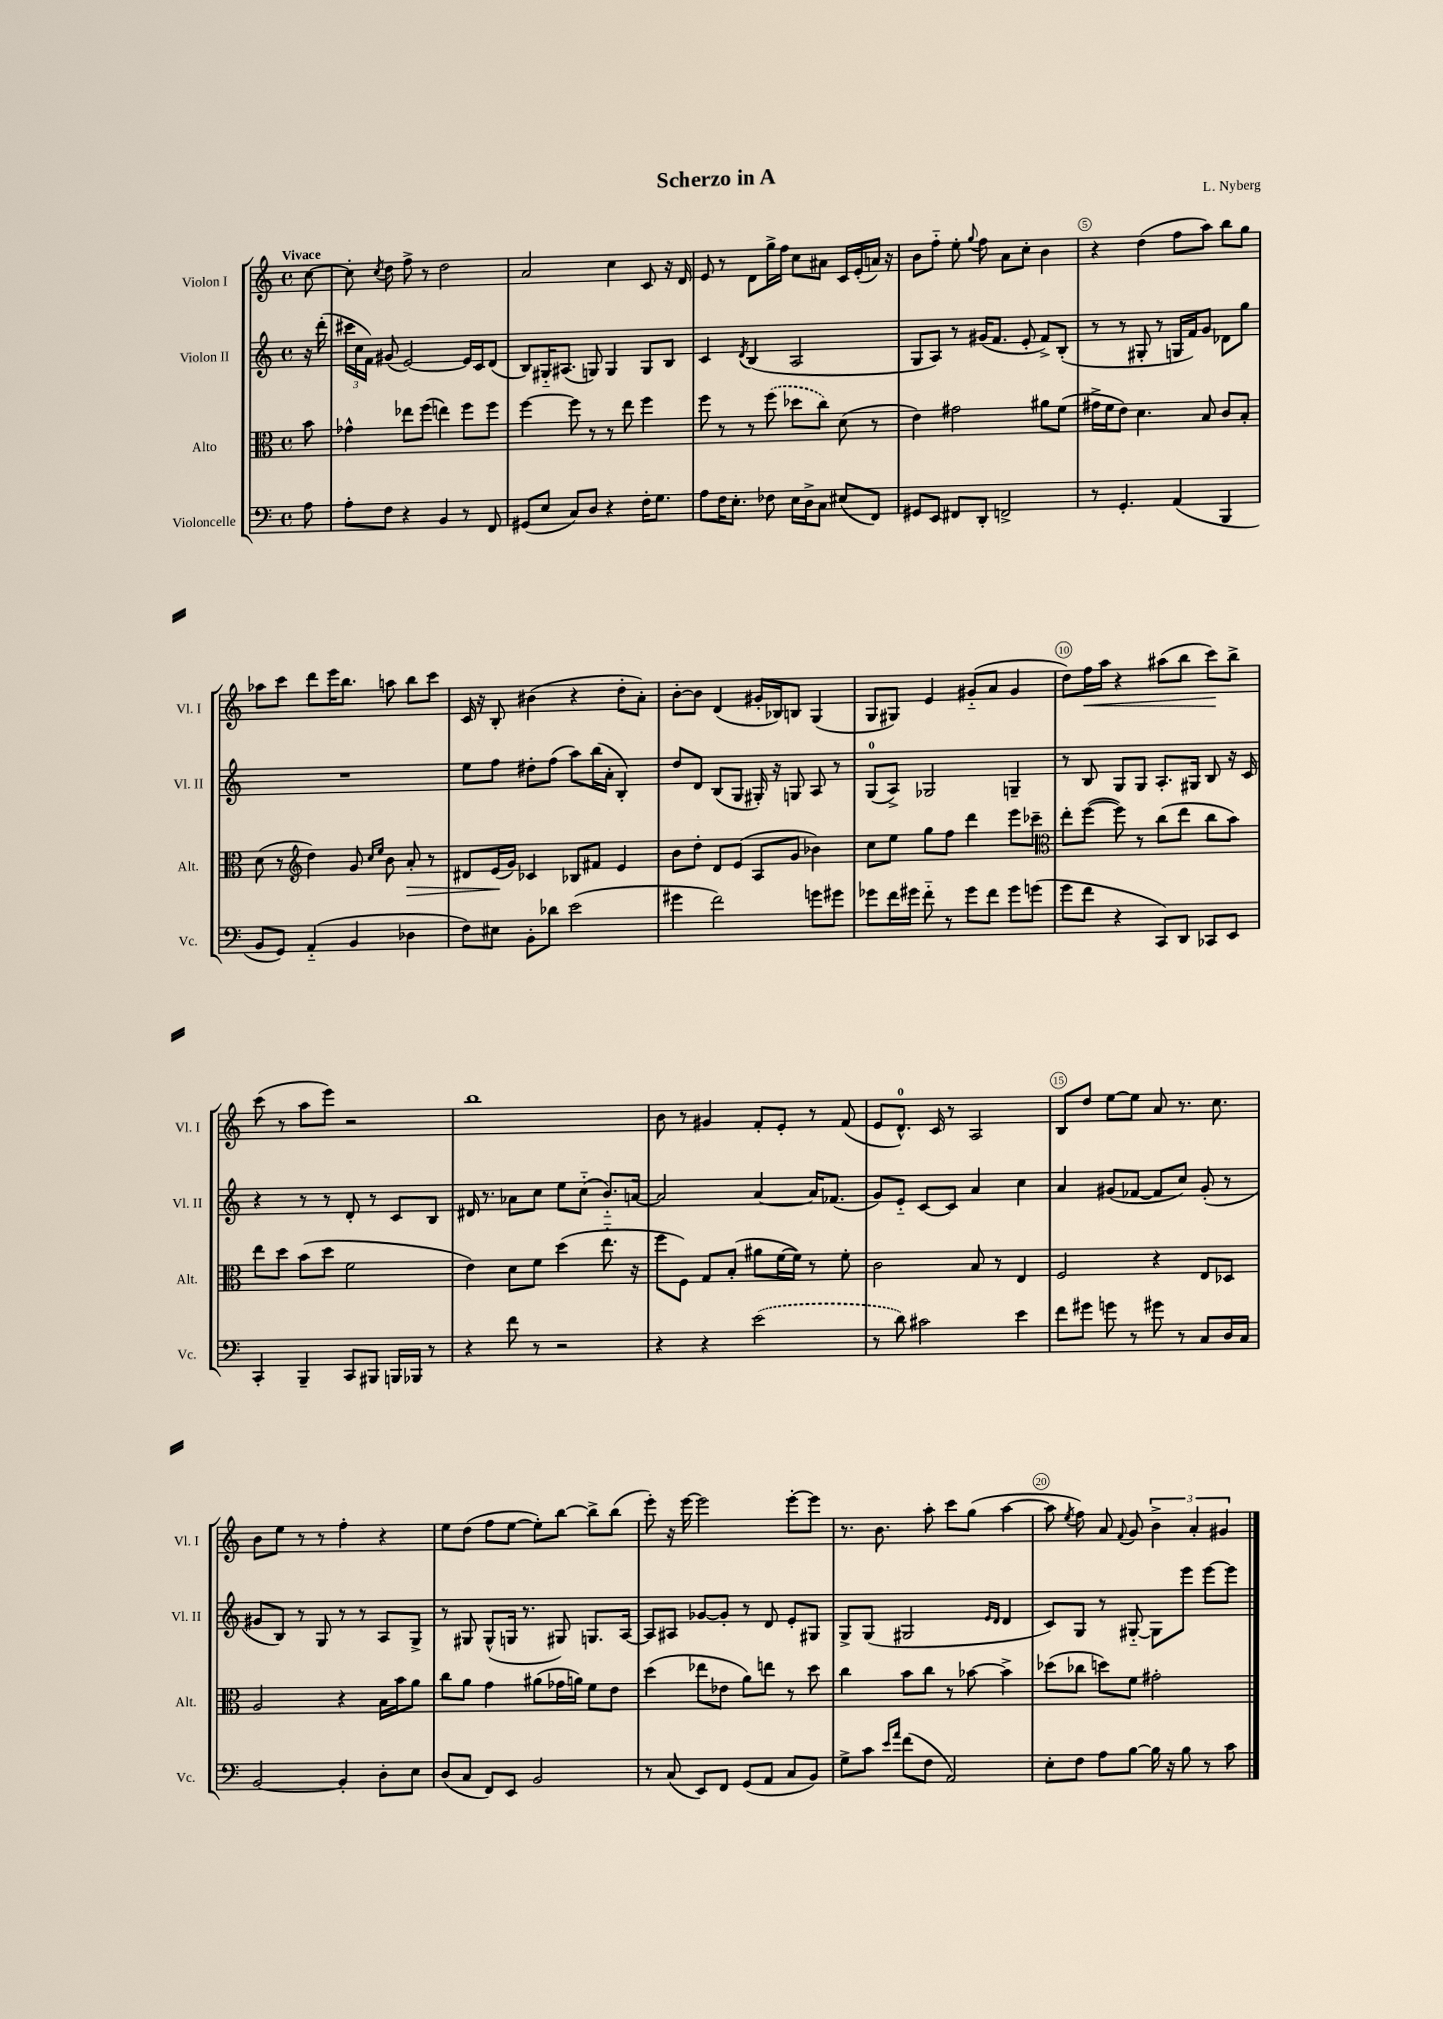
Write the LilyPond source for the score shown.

\header { title = "Scherzo in A" composer = "L. Nyberg" }
<<
\new StaffGroup <<
\new Staff = "s0" \with { instrumentName = "Violon I" shortInstrumentName = "Vl. I" } {
    \clef treble \key c \major \defaultTimeSignature \time 4/4 \partial 8 \tempo "Vivace"
    \autoBeamOff c''8~ |
    c''8-. \acciaccatura { c''8 } d''8 f''8-> r8 d''2 |
    a'2 c''4 c'8 r16 d'16 |
    e'8 r8 d'8[ g''16-> f''16] c''8[ ais'8] c'16[ e'16-.( a'16]) r16 |
    b'8[ f''8]-_ e''8-. \appoggiatura { g''8 } f''8 a'8[ c''8]-. b'4 |
    r4 d''4( f''8[ a''8]) b''8[ g''8] |
    aes''8[ c'''8] d'''8[ e'''16 b''8.] a''8 b''8[ c'''8] |
    c'16 r16 b8-. bis'4( r4 d''8[-. a'8]-.) |
    b'8[~-. b'8] d'4( gis'16[-. bes16) b8] g4( |
    g8[ gis8]) e'4 gis'8[-_( a'8] gis'4 |
    d''8[) f''16\< a''16] r4 ais''8[( b''8] c'''8[\!) b''8]-> |
    c'''8( r8 a''8[ e'''8]) r2 |
    b''1 |
    b'8 r8 gis'4 f'8[-. e'8]-. r8 f'8( |
    e'8[ d'8.]-0-^) c'16 r8 a2 |
    b8[ d''8] e''8[~ e''8] a'8 r8. c''8. |
    b'8[ e''8] r8 r8 f''4-. r4 |
    e''8[ d''8]( f''8[ e''8]~ e''8[-.) b''8]~ b''8[-> b''8]( |
    e'''8-.) r16 e'''16~ e'''2 e'''8[~-. e'''8] |
    r8. b'8. a''8-. c'''8[ g''8]( a''4~ |
    a''8 \acciaccatura { e''8 } f''8) a'8 \appoggiatura { f'8 } g'8 \tuplet 3/2 { b'4-> a'4-. gis'4 } \bar "|." |
}
\new Staff = "s1" \with { instrumentName = "Violon II" shortInstrumentName = "Vl. II" } {
    \clef treble \key c \major \defaultTimeSignature \time 4/4 \partial 8
    \autoBeamOff r16 d'''16-.( |
    \tuplet 3/2 { cis'''16[ c''16 f'16]) } gis'8( e'2~) e'16[ c'16 d'8]( |
    b8[) gis16-_ ais8.]( g8) g4 g8[ b8] |
    c'4 \acciaccatura { d'8 } b4( a2 |
    g8[ a8]) r8 gis'16[( f'8.] e'8-. f'8[->) b8]-.( |
    r8 r8 gis8-. r8 g16[ f'16) g'8] des'8[ g''8] |
    R1 |
    e''8[ f''8] dis''8[-. f''8]( a''8[) b''16( a'16]-. b4-.) |
    d''8[ d'8] b8[( g8] gis16-.) r16 g8 a8 r8 |
    g8[-0( a8]->) ges2 g4-- |
    r8 b8 g8[ g8] a8.[-. gis16] b8 r16 c'16 |
    r4 r8 r8 d'8-. r8 c'8[ b8] |
    dis'16 r8. aes'8[ c''8] e''8[ c''8]-_( b'8.[-_) a'16]~ |
    a'2 a'4~ a'16[ fes'8.]( |
    g'8[) e'8]-_ c'8[~ c'8] a'4 c''4 |
    a'4 gis'8[( fes'8]~ fes'8[ c''8]) gis'8-.( r8 |
    gis'8[ b8]) r8 g8 r8 r8 a8[ g8]-> |
    r8 gis8 gis8[-^( g16] r8. gis8) g8.[ a16]~ |
    a8[ ais8] ges'8[~ ges'8]-. r8 d'8 e'8[-. gis8] |
    g8[-> g8]( gis2 \grace { e'16[ d'16] } d'4 |
    c'8[) g8] r8 gis8~-_ gis8[ e'''8] e'''8[~ e'''8] \bar "|." |
}
\new Staff = "s2" \with { instrumentName = "Alto" shortInstrumentName = "Alt." } {
    \clef alto \key c \major \defaultTimeSignature \time 4/4 \partial 8
    \autoBeamOff b'8 |
    ges'4-^ ees''8[ f''8]( e''4) f''8[ f''8] |
    f''4~ f''8 r8 r8 e''8 f''4 |
    f''8 r8 r8 \once \slurDashed f''8( des''8[ c''8]) d'8( r8 |
    e'4) gis'2 ais'8[ f'8]( |
    gis'16[-> f'16 e'8]) d'4. b8 c'8[ b8]-. |
    d'8( r8 \clef treble d''4) g'8 \grace { c''16[ e''16] } b'8 a'8-.\> r8 |
    dis'8[ e'16\!( g'16]) ces'4 bes8[ fis'8] e'4 |
    b'8[ d''8]-. d'8[ e'8]( a8[ g'8] bes'4) |
    c''8[ e''8] g''8[ f''8] d'''4 e'''8[ ces'''8]-- |
    \clef alto e''8[-. f''8]~( f''8) r8 c''8[( e''8] c''8[ b'8]) |
    e''8[ d''8] b'8[( d''8] f'2 |
    e'4) d'8[ f'8] d''4( e''8.-_ r16 |
    f''8[ f8]) g8[ b8]-.( ais'8[ f'16~ f'16]) r8 f'8-. |
    c'2 b8 r8 e4 |
    f2 r4 e8[ des8] |
    a2 r4 b16[ b'16 a'8] |
    c''8[ a'8] g'4 ais'8[( ges'16 a'16]) f'8[ e'8] |
    d''4( ees''8[ ees'8] a'8[) e''8] r8 d''8 |
    c''4 b'8[ c''8] r8 bes'8~ bes'4-> |
    des''8[( ces''8] d''8[) f'8] gis'2-. \bar "|." |
}
\new Staff = "s3" \with { instrumentName = "Violoncelle" shortInstrumentName = "Vc." } {
    \clef bass \key c \major \defaultTimeSignature \time 4/4 \partial 8
    \autoBeamOff a8 |
    a8[-. f8] r4 b,4 r8 f,8 |
    gis,8[( e8] c8[) d8] r4 f16[-. g8.] |
    a8[ f16 e8.]-. fes8 e16[ d16-> c8] eis8[( f,8]) |
    gis,8[ e,8] fis,8[ d,8]-. f,2-> |
    r8 g,4.-. a,4( b,,4 |
    b,8[ g,8]) a,4-_( b,4 des4 |
    f8[) eis8] b,8[-. des'8] e'2( |
    gis'4 f'2) g'8[ gis'8] |
    ges'8[ f'16 gis'16] f'8-_ r8 gis'8[ f'8] gis'8[ g'8]( |
    g'8[ f'8] r4 c,8[) d,8] ces,8[ e,8] |
    c,4-. b,,4-- c,8[ bis,,8] b,,16[ bes,,16] r8 |
    r4 f'8 r8 r2 |
    r4 r4 \once \slurDashed e'2( |
    r8 d'8) cis'2 e'4 |
    f'8[ gis'8] g'8 r8 gis'8 r8 c8[ d16 c16] |
    b,2~ b,4-. d8[-. e8] |
    d8[( c8] f,8[) e,8] b,2 |
    r8 c8( e,8[) f,8] g,8[( a,8] c8[ b,8]) |
    g8[-> c'8] \grace { e'16[ a'16] } f'8[( f8] a,2) |
    e8[-. f8] a8[ b8]~ b16 r16 b8 r8 c'8 \bar "|." |
}
>>
>>
\layout { \context { \Score \override BarNumber.break-visibility = ##(#f #t #t) barNumberVisibility = #(every-nth-bar-number-visible 5) \override BarNumber.stencil = #(make-stencil-circler 0.1 0.3 ly:text-interface::print) } }
